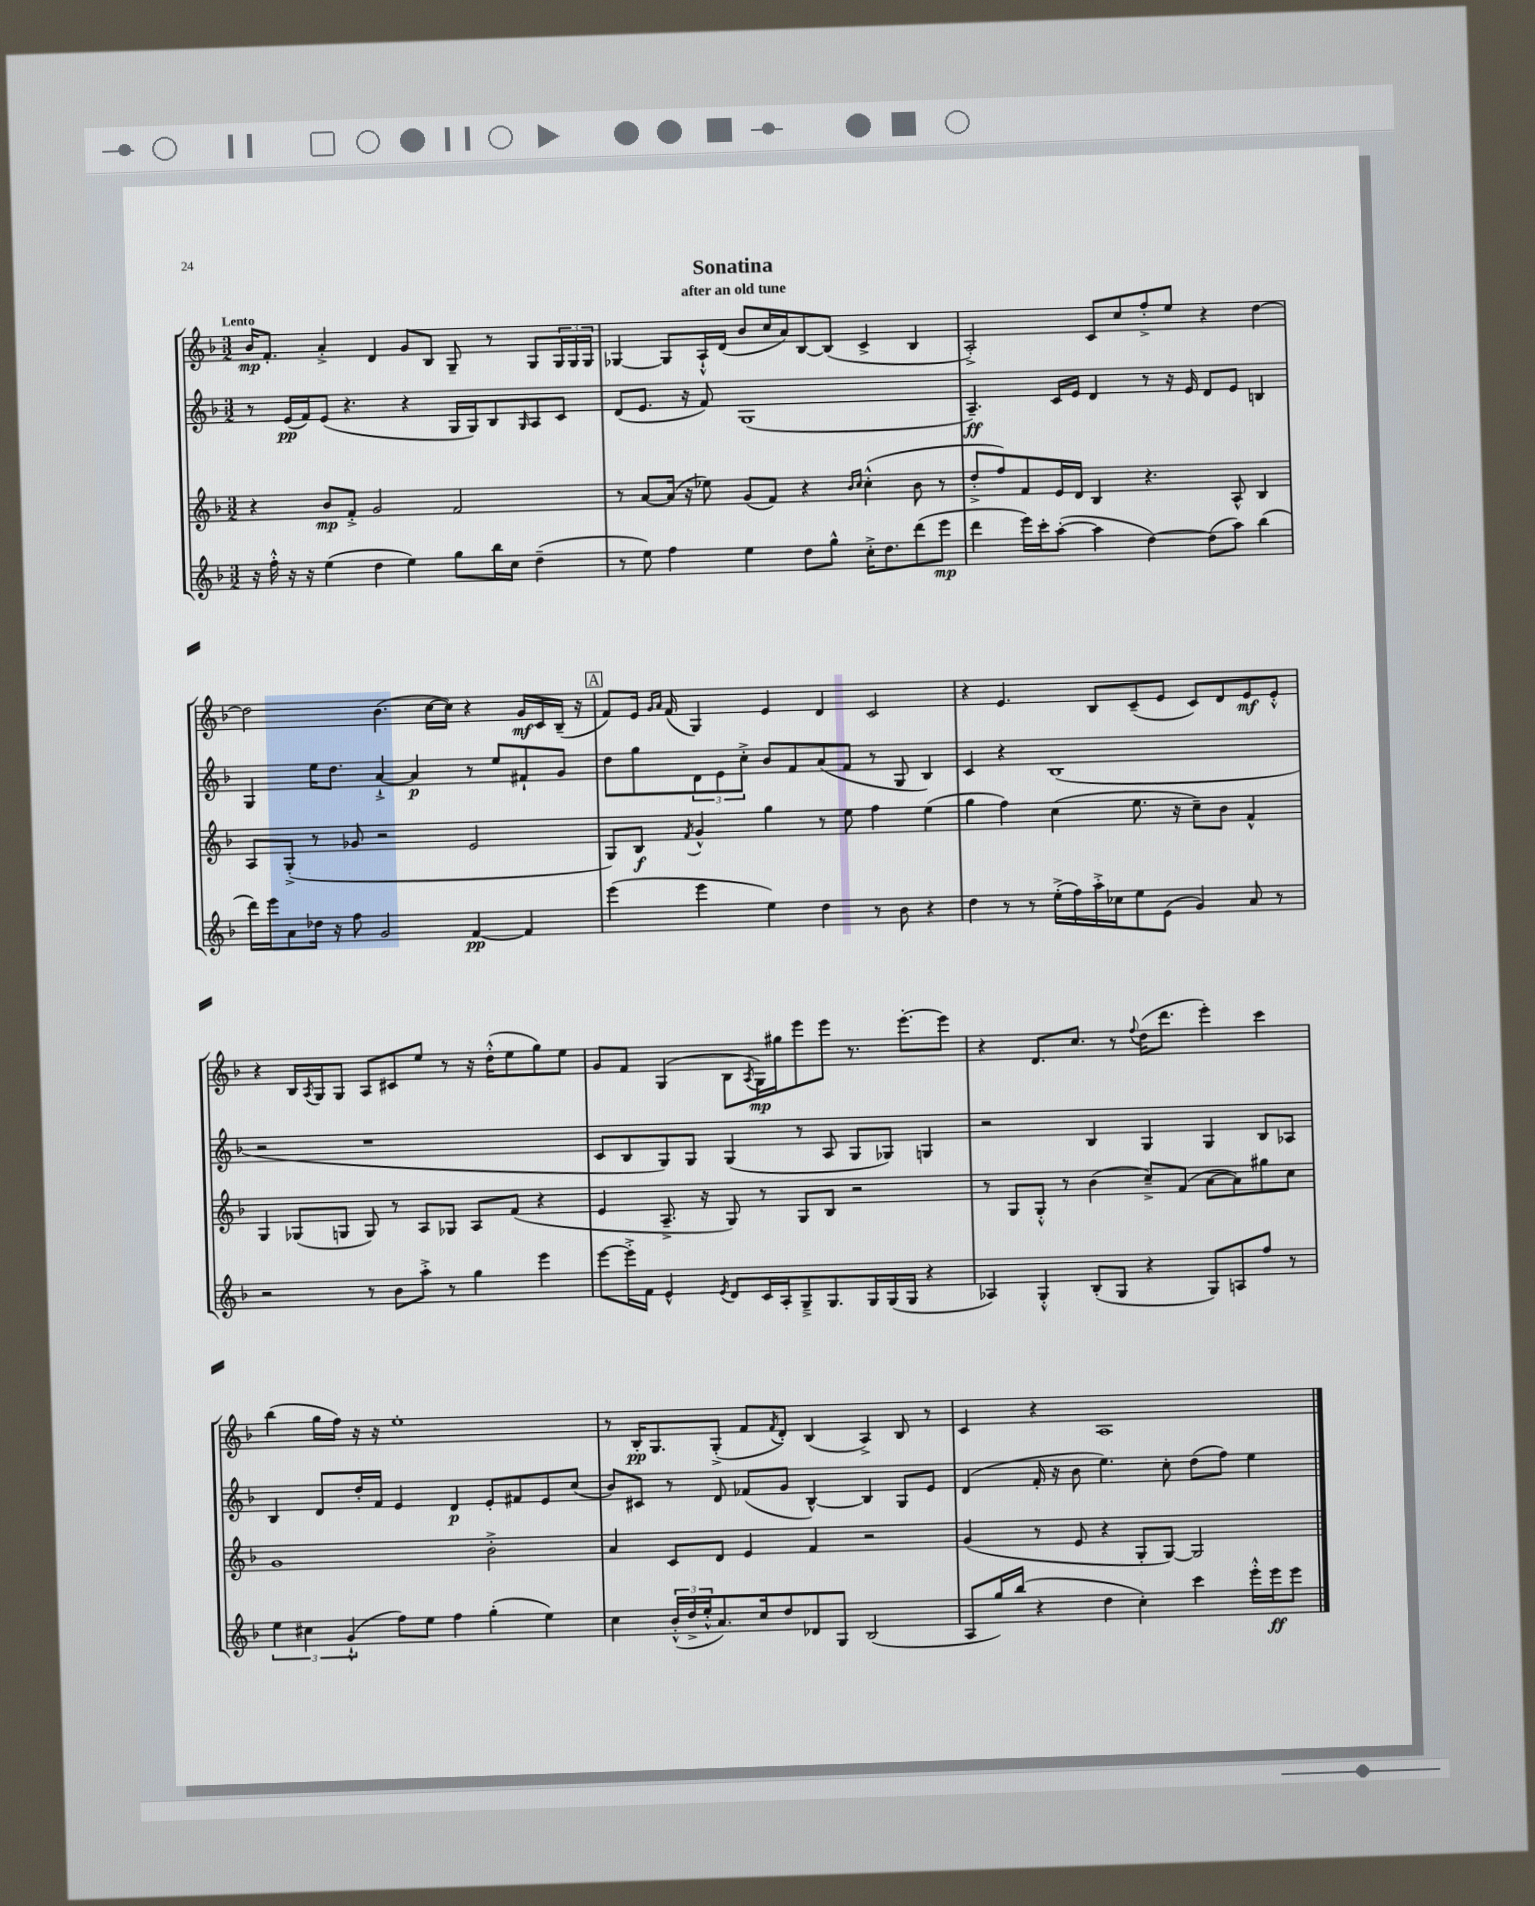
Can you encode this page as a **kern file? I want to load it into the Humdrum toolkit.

**kern	**kern	**kern	**kern
*staff4	*staff3	*staff2	*staff1
*clefG2	*clefG2	*clefG2	*clefG2
*k[b-]	*k[b-]	*k[b-]	*k[b-]
*M3/2	*M3/2	*M3/2	*M3/2
16r	4r	8r	16b-
16ff'^^	.	.	8.f'
16r	.	(16e	.
16r	.	16f)	.
(4ee	8b-	(8e	4a'^
.	8f'^	4.r	.
4dd	2g	.	4d
4ee)	.	4r	8g
.	.	.	8B-
8gg	2f	16G	8G~
.	.	16G)	.
16bb-	.	8B-	8r
16cc	.	.	.
.	.	16qqG	.
(4dd~	.	8A	8G
.	.	8c	24G
.	.	.	24G
.	.	.	24G
=	=	=	=
8r	8r	(8d	[4G-
8ee)	[8a	8.e	.
4ff	(16a]	.	8G-]
.	16r	16r	.
.	8ee-)	8f)	16A`^^
.	.	.	(16d
4ee	(8g	(1G	8b-
.	8f)	.	16cc
.	.	.	16a)
8dd	4r	.	[8B-
8gg^^	.	.	(8B-]
.	16qqb-	.	.
.	16qqcc	.	.
16cc'^	(4cc'^^	.	4c^
8.dd	.	.	.
(8ddd	8b-	.	4B-
8eee	8r	.	.
=	=	=	=
4ddd	8dd'^	4.A~)	2A'^)
.	8ff)	.	.
16eee)	8f	.	.
16ccc'	.	.	.
([8aa'	16e	16c	.
.	16d	16e	.
4aa]	4B-	4d	8c
.	.	.	8cc
[4dd)	4.r	8r	8ff'^
.	.	16r	8ee
.	.	16e	.
(8dd]	.	8d	4r
8aa)	8A^^	8e	.
(4bb-	4B-	4B	[4dd
=	=	=	=
16ddd)	8A	4G	2dd]
16eee	.	.	.
8a	(8G'^	.	.
16dd-	8r	16ee	.
16r	.	8.dd	.
8ff	8g-	.	.
2g	2r	[4a`^	(4.b-
.	.	4a]	.
.	.	.	[16cc
.	.	.	16cc])
[4f	2e	8r	4r
.	.	8ee	.
4f]	.	8f#`	16g
.	.	.	16c
.	.	8g	(16B-~
.	.	.	16r
=	=	=	=
(4eee	8G)	8dd	8f)
.	8B-	8gg	16e
.	.	.	16qqg
.	.	.	16qqa
.	.	.	(16f
.	8qf	.	.
4eee	4g^^	12d	4G)
.	.	12e	.
.	.	12cc'^	.
4ee)	4gg	8b-	4e
.	.	8f	.
4dd	8r	(8a	4d
.	8ee	8f	.
8r	4ff	8r	2c
8b-	.	8G	.
4r	(4ee	4B-)	.
=	=	=	=
4dd	4gg	4c	4r
8r	4ff)	4r	4.e
8r	.	.	.
(16ee'^	(4cc	(1B-	.
16ff)	.	.	.
16aa'^	.	.	8B-
16cc-	.	.	.
8ee	8.ee	.	(8c~
(8e	.	.	8e
.	16r	.	.
4g)	8cc~)	.	8c)
.	8b-	.	8d
8a	4f^^	.	8e
8r	.	.	8e'^^
=	=	=	=
2r	4G	2r	4r
.	(8G-	.	16B-
.	.	.	8qA
.	.	.	16G
.	8G	.	8G
8r	8G)	1r	8A
8b-	8r	.	8c#
8aa'^	8A	.	8ee
8r	8G-	.	8r
4gg	8A	.	16r
.	.	.	(16dd'^^
.	(8f	.	8ee
4eee	4r	.	8gg)
.	.	.	8ee
=	=	=	=
[8eee	4e	8c	8g
16eee'^]	.	8B-	8f
16f	.	.	.
4e^^	8.A~^	8G)	(4G
.	.	8G	.
.	16r	.	.
8qe	.	.	.
8d	8G)	(4G	8B-
.	.	.	8qA
16c	8r	.	16G)
16A'	.	.	16gg#
8G~^	8G	8r	8eee
8.G	8B-	8A	8eee
.	2r	8G	8.r
16G	.	.	.
(16G	.	8G-)	.
16G	.	.	[8.eee'
4r	.	4G	.
.	.	.	8eee]
=	=	=	=
4A-)	8r	2r	4r
.	8G	.	.
4G'^^	8G'^^	.	8.d
.	8r	.	.
.	.	.	8.cc
(8B-'	(4b-	4B-	.
8G	.	.	8r
.	.	.	8qqff
4r	8cc~^)	4G	(16dd
.	.	.	8.ddd
.	(8f	.	.
8G)	[8a	4G	4eee')
8A	8a])	.	.
8ff	8gg#	8B-	4ccc
8r	8cc	8A-	.
=	=	=	=
6ee	1g	4B-	(4bb-
6cc#	.	.	.
.	.	8d	16gg
.	.	.	16ff)
(6g`^^	.	.	.
.	.	16dd'	16r
.	.	16f	16r
8ff)	.	4e	1ee'
8ee	.	.	.
4ff	.	4d	.
(4gg'	2b-'^	8e'	.
.	.	8f#	.
4ee)	.	8e	.
.	.	(8cc	.
=	=	=	=
4cc	4a	8b-)	8r
.	.	8c#	16B-'
.	.	.	8.G
(24b-'^^	8c	8r	.
24dd^	.	.	.
24ee'^^	.	.	.
8.a)	8d	8d	(8G'^
.	4e	(8f-	8f
16cc	.	.	.
.	.	.	8qf
8dd	.	8g	8d')
8d-	4f	[4B-^^)	(4B-
8G	.	.	.
(2B-	2r	4B-]	4A^)
.	.	8G	8B-
.	.	8e	8r
=	=	=	=
8A	(4g	(4d	4c
16gg)	.	.	.
(16bb-	.	.	.
4r	8r	16f'	4r
.	.	16r	.
.	8e	8b-	.
4dd	4r	4.ee)	1A
4cc')	8G'	.	.
.	[8G)	8cc'	.
4ccc	2G]	(8dd	.
.	.	8ff)	.
16eee'^^	.	4ee	.
16eee	.	.	.
8eee	.	.	.
==	==	==	==
*-	*-	*-	*-
